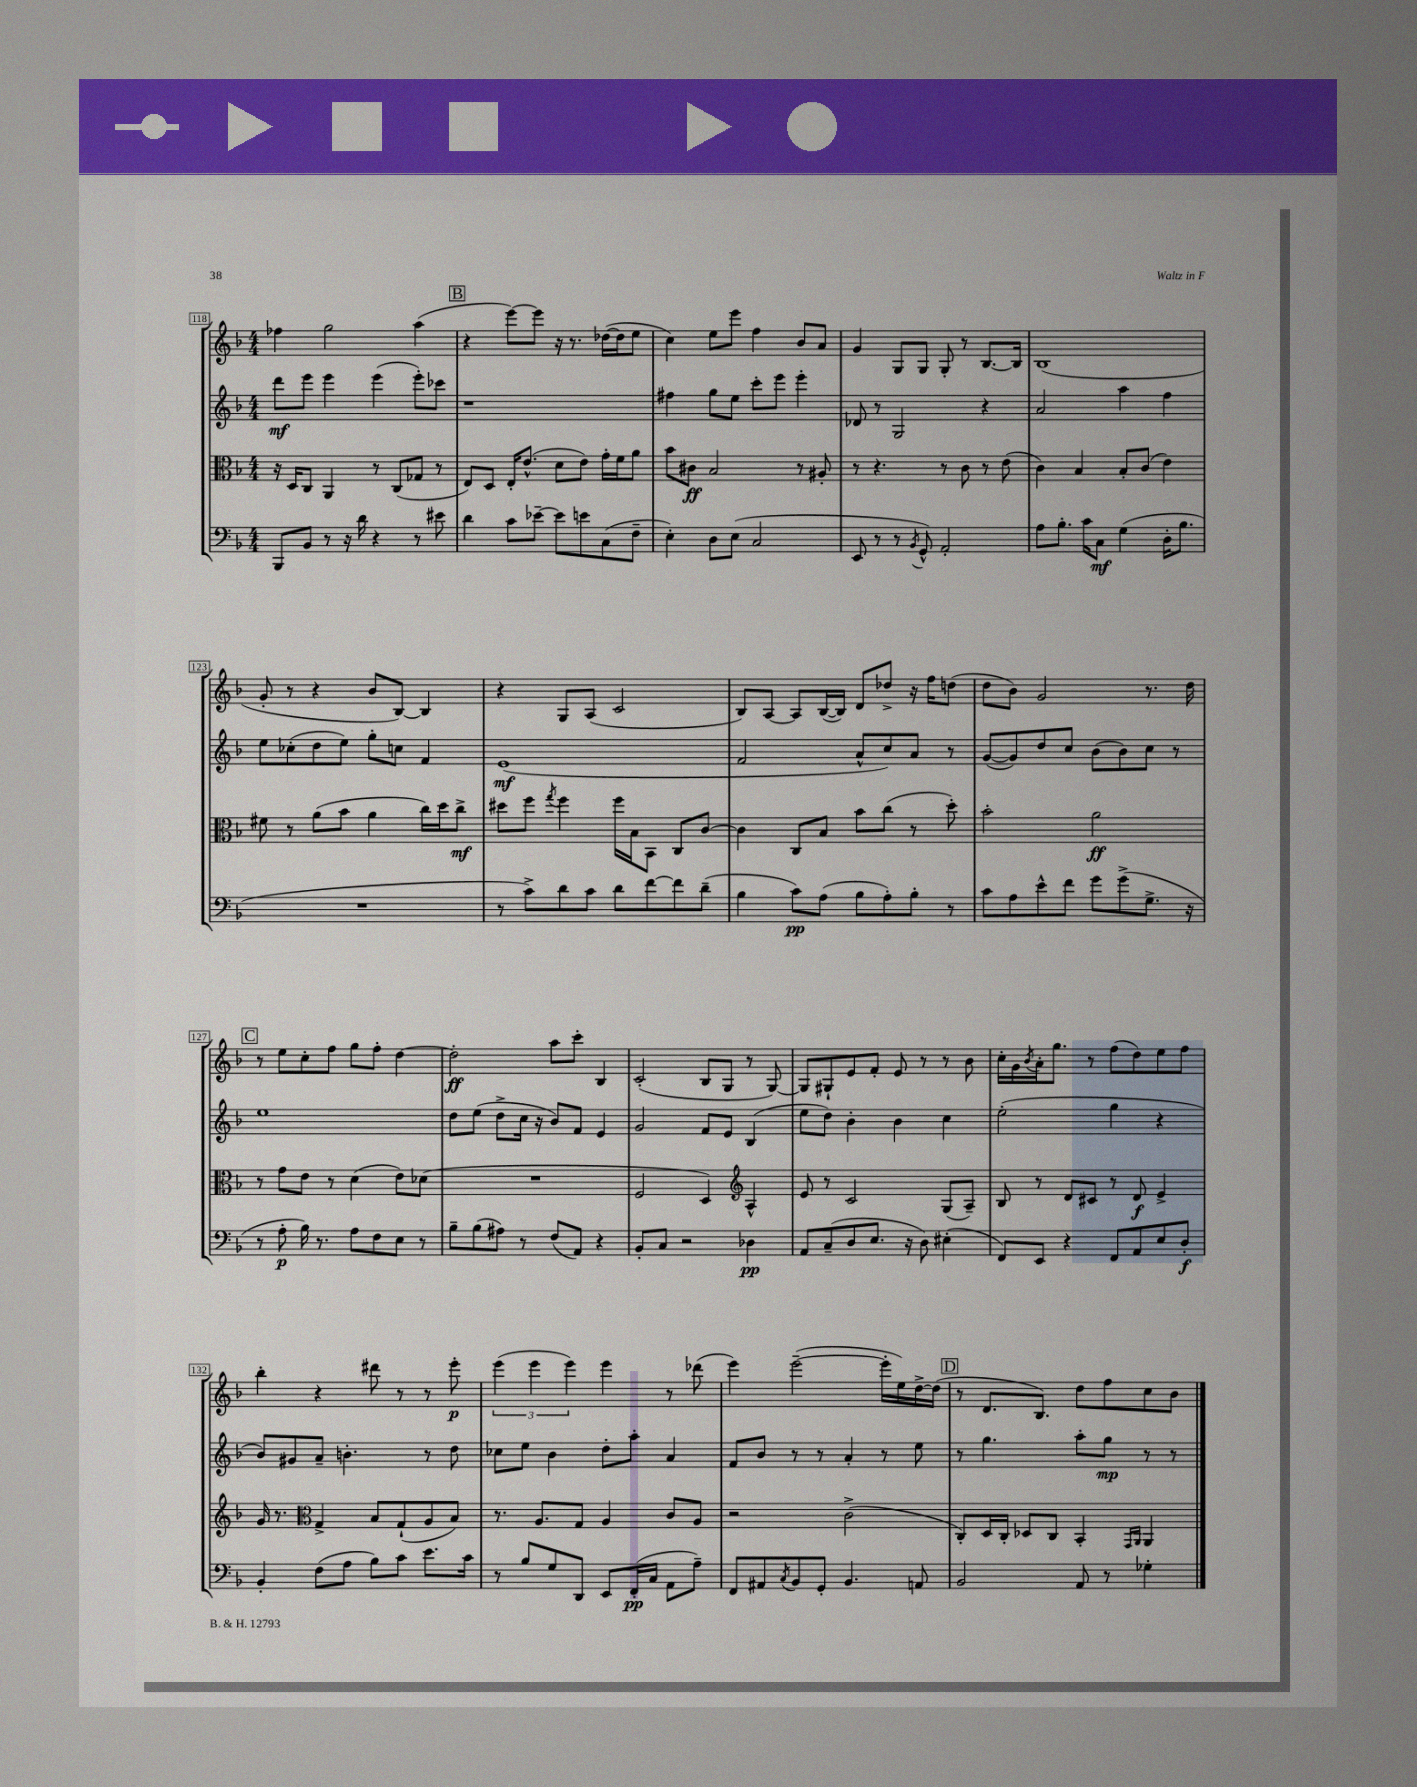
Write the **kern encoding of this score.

**kern	**dynam	**kern	**dynam	**kern	**dynam	**kern	**dynam
*part4	*part4	*part3	*part3	*part2	*part2	*part1	*part1
*staff4	*staff4	*staff3	*staff3	*staff2	*staff2	*staff1	*staff1
*clefF4	*	*clefC3	*	*clefG2	*	*clefG2	*
*k[b-]	*	*k[b-]	*	*k[b-]	*	*k[b-]	*
*M4/4	*	*M4/4	*	*M4/4	*	*M4/4	*
=118	=118	=118	=118	=118	=118	=118	=118
8BBB-/L	.	16r	.	8ddd\L	mf	4ff-X\	.
.	.	16D/KL	.	.	.	.	.
8BB-/J	.	8C/J	.	8eee\J	.	.	.
8r	.	4AA/	.	4eee\	.	2gg\	.
16r	.	.	.	.	.	.	.
16d\	.	.	.	.	.	.	.
4r	.	8r	.	(4eee\	.	.	.
.	.	(8C/L	.	.	.	.	.
8r	.	8G-X/J	.	8eee'\L)	.	(4aa\	.
8e#X\	.	8r	.	8ccc-X\J	.	.	.
!!LO:REH:place=s1:t=B
=119	=119	=119	=119	=119	=119	=119	=119
4d\	.	8E/L)	.	1r	.	4r	.
.	.	8D/J	.	.	.	.	.
8c\L	.	16E'/KL	.	.	.	[8eee\L)	.
.	.	(8.e^^/J	.	.	.	.	.
[8e-X~\J	.	.	.	.	.	8eee\J]	.
8e-\L]	.	8d\L	.	.	.	16r	.
.	.	.	.	.	.	8.r	.
8en\	.	8e\J)	.	.	.	.	.
(8C\	.	16g'\LL	.	.	.	([16dd-X\LL	.
.	.	16f\J	.	.	.	16dd-\J]	.
8F~\J	.	8a\J	.	.	.	8ee\J	.
=120	=120	=120	=120	=120	=120	=120	=120
4E'\)	.	8b-\L	.	4ff#X\	.	4cc\)	.
.	.	8c#X\J	ff	.	.	.	.
8D\L	.	2B-/	.	8gg\L	.	8ee\L	.
(8E\J	.	.	.	8ee\J	.	8eee\J	.
2C/	.	.	.	8ccc'\L	.	4ff\	.
.	.	.	.	8eee\J	.	.	.
.	.	8r	.	4eee'\	.	8b-/L	.
.	.	8A#X'/	.	.	.	8a/J	.
=121	=121	=121	=121	=121	=121	=121	=121
8EE/	.	8r	.	8d-X/	.	4g/	.
8r	.	4.r	.	8r	.	.	.
8r	.	.	.	2G/	.	8G/L	.
8qBB-/	.	.	.	.	.	.	.
8GG^^/)	.	.	.	.	.	8G/J	.
2AA'/	.	8r	.	.	.	8G'/	.
.	.	8c\	.	.	.	8r	.
.	.	8r	.	4r	.	[8.B-/L	.
.	.	(8e\	.	.	.	.	.
.	.	.	.	.	.	16B-/Jk]	.
=122	=122	=122	=122	=122	=122	=122	=122
8A\L	.	4c\)	.	2a/	.	(1B-	.
8.B-'\J	.	.	.	.	.	.	.
.	.	4B-/	.	.	.	.	.
16c\KL	.	.	.	.	.	.	.
8C\J	mf	.	.	.	.	.	.
(4G\	.	8B-'/L	.	4aa\	.	.	.
.	.	(8c/J	.	.	.	.	.
16D'\KL	.	4e\)	.	4ff\	.	.	.
8.B-\J	.	.	.	.	.	.	.
!!LO:LB:g=z
=123	=123	=123	=123	=123	=123	=123	=123
1r	.	8f#X\	.	8ee\L	.	8g'/	.
.	.	8r	.	(8cc-X'\	.	8r	.
.	.	(8a\L	.	8dd\	.	4r	.
.	.	8b-\J	.	8ee\J)	.	.	.
.	.	4a\	.	8gg'\L	.	8b-/L	.
.	.	.	.	8ccn\J	.	[8B-/J)	.
.	.	16cc\LL)	.	4f/	.	4B-/]	.
.	.	16dd\J	.	.	.	.	.
.	.	8cc^\J	mf	.	.	.	.
=124	=124	=124	=124	=124	=124	=124	=124
8r	.	8dd#X\L	.	(1e	mf	4r	.
8c^\L)	.	8ff\J	.	.	.	.	.
.	.	8qgg/	.	.	.	.	.
8d\	.	4ff\	.	.	.	8G/L	.
8c\J	.	.	.	.	.	(8A/J	.
8d\L	.	16ff\LL	.	.	.	2c/	.
.	.	16B-\J	.	.	.	.	.
[8f\	.	8BB-\J	.	.	.	.	.
8f\]	.	8C/L	.	.	.	.	.
(8d~\J	.	[8c/J	.	.	.	.	.
=125	=125	=125	=125	=125	=125	=125	=125
4B-\	.	4c\]	.	2f/	.	8B-/L)	.
.	.	.	.	.	.	[8A/J	.
8c\L)	pp	8C/L	.	.	.	8A/L]	.
(8A\J	.	8B-/J	.	.	.	([16B-/L	.
.	.	.	.	.	.	16B-/JJ])	.
8B-\L	.	8b-\L	.	8a^^/L	.	8d/L	.
8A'\)	.	(8cc\J	.	8cc/)	.	8dd-X^/J	.
8B-'\J	.	8r	.	8a/J	.	16r	.
.	.	.	.	.	.	16ff\KL	.
8r	.	8dd'\)	.	8r	.	(8ddn\J	.
=126	=126	=126	=126	=126	=126	=126	=126
8c\L	.	2b-'\	.	([8g/L	.	8dd\L	.
8A\	.	.	.	8g/])	.	8b-\J)	.
8e^^\	.	.	.	8dd/	.	2g/	.
8f\J	.	.	.	8cc/J	.	.	.
8g\L	.	2a\	ff	(8b-\L	.	.	.
(8g^\	.	.	.	8b-\)	.	.	.
8.G^\J	.	.	.	8cc\J	.	8.r	.
.	.	.	.	8r	.	.	.
16r	.	.	.	.	.	16dd\	.
!!LO:LB:g=z
!!LO:REH:place=s1:t=C
=127	=127	=127	=127	=127	=127	=127	=127
8r	.	8r	.	1ee	.	8r	.
8A'\	p	8g\L	.	.	.	8ee\L	.
16B-\)	.	8e\J	.	.	.	8cc'\	.
8.r	.	.	.	.	.	.	.
.	.	8r	.	.	.	8ff\J	.
8A\L	.	(4d\	.	.	.	8gg\L	.
8F\	.	.	.	.	.	8ff'\J	.
8E\J	.	8e\L)	.	.	.	[4dd\	.
8r	.	(8d-X\J	.	.	.	.	.
=128	=128	=128	=128	=128	=128	=128	=128
8B-~\L	.	1r	.	8dd\L	.	2dd'\]	ff
(8B-\	.	.	.	(8ee\J	.	.	.
8A#X\J)	.	.	.	8dd^\L	.	.	.
8r	.	.	.	16cc\Jk	.	.	.
.	.	.	.	16r	.	.	.
(8F/L	.	.	.	8b-/L)	.	8aa\L	.
8AA/J)	.	.	.	8f/J	.	8ccc'\J	.
4r	.	.	.	4e/	.	4B-/	.
=129	=129	=129	=129	=129	=129	=129	=129
8BB-'/L	.	2F/	.	2g/	.	(2c'/	.
8C/J	.	.	.	.	.	.	.
2r	.	.	.	.	.	.	.
.	.	4D/)	.	8f/L	.	8B-/L	.
.	.	.	.	8e/J	.	8G/J	.
*	*	*clefG2	*	*	*	*	*
4D-X\	pp	4A^^/	.	(4B-/	.	8r	.
.	.	.	.	.	.	[8G/)	.
=130	=130	=130	=130	=130	=130	=130	=130
8AA/L	.	8e/	.	8ee\L	.	8G/L]	.
(8C~/	.	8r	.	8dd\J)	.	8G#X`/	.
8D/	.	2c/	.	4b-'\	.	8e/	.
8.E/J	.	.	.	.	.	8f'/J	.
.	.	.	.	4b-\	.	8e/	.
16r	.	.	.	.	.	.	.
8D\)	.	.	.	.	.	8r	.
(4E#X'\	.	(8G/L	.	4cc\	.	8r	.
.	.	8A~/J)	.	.	.	8b-\	.
=131	=131	=131	=131	=131	=131	=131	=131
8FF/L)	.	8B-/	.	(2ee'\	.	16cc'\LL	.
.	.	.	.	.	.	16g\	.
.	.	.	.	.	.	8qb-/	.
8EE/J	.	8r	.	.	.	16a'\J	.
.	.	.	.	.	.	8.gg\J	.
4r	.	8d/L	.	.	.	.	.
.	.	8c#X/J	.	.	.	8r	.
8FF/L	.	8r	.	4gg\	.	(8ff\L	.
8AA/	.	8d/	f	.	.	8dd\)	.
8E/	.	4e^/	.	4r	.	8ee\	.
8D'/J	f	.	.	.	.	8ff\J	.
!!LO:LB:g=z
=132	=132	=132	=132	=132	=132	=132	=132
4BB-'/	.	16g/	.	8b-/L)	.	4bb-'\	.
.	.	8.r	.	.	.	.	.
.	.	.	.	8g#X/	.	.	.
*	*	*clefC3	*	*	*	*	*
(8F\L	.	4G^/	.	8a~/J	.	4r	.
8A\J	.	.	.	4.bn'\	.	.	.
8B-\L)	.	8B-/L	.	.	.	8ddd#X\	.
8c\J	.	(8G`/	.	.	.	8r	.
8.e\L	.	8A/	.	8r	.	8r	.
.	.	8B-/J)	.	8dd\	.	8eee'\	p
16c\Jk	.	.	.	.	.	.	.
=133	=133	=133	=133	=133	=133	=133	=133
8r	.	8.r	.	8cc-X\L	.	(6eee\	.
8B-/L	.	.	.	8ee\J	.	.	.
.	.	.	.	.	.	6eee\	.
.	.	8.A/L	.	.	.	.	.
8G/	.	.	.	4b-\	.	.	.
.	.	.	.	.	.	6eee\)	.
8DD/J	.	8G/J	.	.	.	.	.
8EE/L	.	4A/	.	8dd'\L	.	4eee\	.
(16FF'/L	pp	.	.	8aa'\J	.	.	.
16C/JJ	.	.	.	.	.	.	.
8AA\L	.	8c/L	.	4a/	.	8r	.
8A~\J)	.	8A/J	.	.	.	(8ddd-X\	.
=134	=134	=134	=134	=134	=134	=134	=134
8FF/L	.	2r	.	8f/L	.	4eee\)	.
8AA#X/	.	.	.	8b-/J	.	.	.
8qC/	.	.	.	.	.	.	.
8BB-/	.	.	.	8r	.	([2eee~\	.
8GG'/J	.	.	.	8r	.	.	.
4.BB-/	.	(2c^\	.	4a'/	.	.	.
.	.	.	.	8r	.	16eee'\LL]	.
.	.	.	.	.	.	16ee\)	.
8AAn/	.	.	.	8ee\	.	[16dd^\	.
.	.	.	.	.	.	(16dd\JJ]	.
!!LO:REH:place=s1:t=D
=135	=135	=135	=135	=135	=135	=135	=135
2BB-/	.	8C'/L)	.	8r	.	8r	.
.	.	16D/L	.	4.gg\	.	8.d/L	.
.	.	16C'/JJ	.	.	.	.	.
.	.	8D-X/L	.	.	.	.	.
.	.	.	.	.	.	8.B-/J)	.
.	.	8C/J	.	.	.	.	.
8AA/	.	4BB-'/	.	8aa'\L	.	8dd\L	.
8r	.	.	.	8gg\J	mp	8ff\	.
.	.	16qqGG/LL	.	.	.	.	.
.	.	16qqAA/JJ	.	.	.	.	.
4G-X'\	.	4AA/	.	8r	.	8cc\	.
.	.	.	.	8r	.	8b-\J	.
==	==	==	==	==	==	==	==
*-	*-	*-	*-	*-	*-	*-	*-
